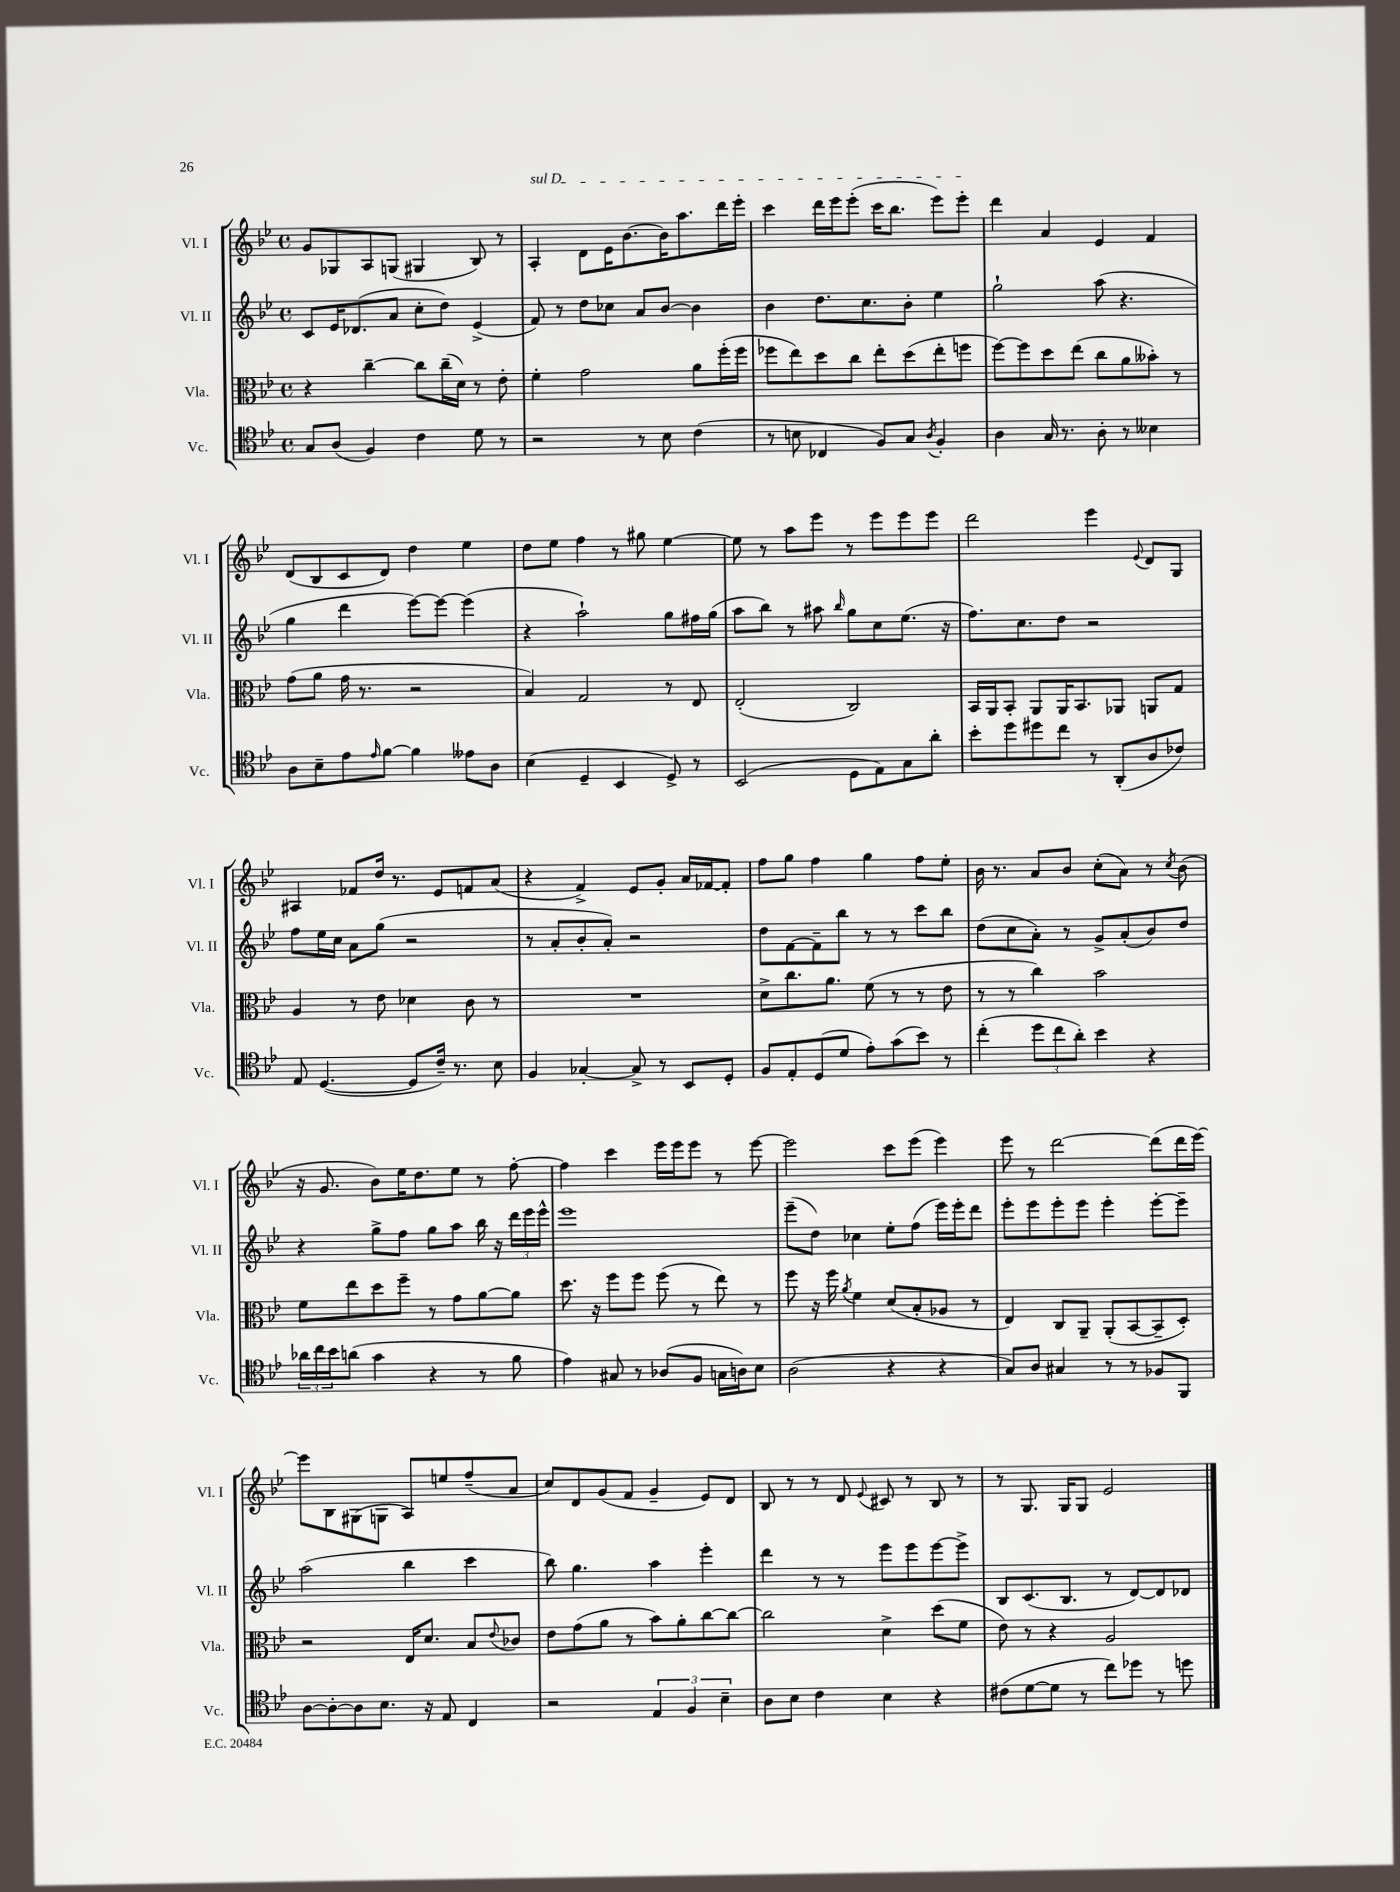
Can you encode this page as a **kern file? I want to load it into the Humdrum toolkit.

**kern	**kern	**kern	**kern
*part4	*part3	*part2	*part1
*staff4	*staff3	*staff2	*staff1
*I"Vc.	*I"Vla.	*I"Vl. II	*I"Vl. I
*I'Vc.	*I'Vla.	*I'Vl. II	*I'Vl. I
*clefC4	*clefC3	*clefG2	*clefG2
*k[b-e-]	*k[b-e-]	*k[b-e-]	*k[b-e-]
*M4/4	*M4/4	*M4/4	*M4/4
*met(c)	*met(c)	*met(c)	*met(c)
=1	=1	=1	=1
8G/L	4r	8c/L	8g/L
(8A/J	.	16e-/K	8G-X/
.	.	(8.d-X/	.
4F/)	[4cc~\	.	8A/
.	.	8a/J	(8Gn/J
4c\	8cc\L]	8cc'\L	4G#X/
.	(16cc~\L	8dd\J)	.
.	16d\JJ)	.	.
8d\	8r	(4e-^/	8B-/)
8r	8e-'\	.	8r
=2	=2	=2	=2
!	!	!	!LO:TX:a:i:t=sul D
2r	4f'\	8f/)	4A'/
.	.	8r	.
.	2g\	8dd\L	8d\L
.	.	8cc-X\J	16e-\K
.	.	.	[8.b-\
8r	.	8a/L	.
8B-\	.	[8b-/J	16b-\K]
.	.	.	8.aa\
(4c\	8a\L	4b-\]	.
.	(16ff'\L	.	16ddd\L
.	16ff\JJ	.	16eee-'\JJ
=3	=3	=3	=3
8r	8ff-X\L	4b-\	4ccc\
8Bn\	8ee-\)	.	.
4C-X/	8dd\	8.dd\L	16ddd\LL
.	.	.	16eee-\J
.	8cc\J	.	(8eee-'\J
.	.	8.cc\	.
8F/L)	8ee-'\L	.	16ccc\KL
.	.	.	8.bb-\J
8G/J	(8dd\	8b-'\J	.
8qA/	.	.	.
4F'/	8ee-'\	4ee-\	8eee-\L)
.	8ffn\J	.	8eee-'\J
=4	=4	=4	=4
4A\	[8ff\L)	2gg`\	4ddd\
.	8ff\]	.	.
16G/	8dd\	.	4a/
8.r	.	.	.
.	(8ee-\J	.	.
8A'\	8cc\L	(8aa\	4e-/
8r	8a\	4.r	.
4B--X\	8b--X'\J)	.	4f/
.	8r	.	.
!!LO:LB:g=z
=5	=5	=5	=5
8A\L	(8g\L	4gg\	(8d/L
8B-~\	8a\J	.	8B-/
8e-\	16g\	4ddd\	8c/
.	8.r	.	.
16qqe-/	.	.	.
[8f\J	.	.	8d/J)
4f\]	2r	[8eee-\L)	4dd\
.	.	8eee-\J_	.
8e--X\L	.	(4eee-\]	4ee-\
8A\J	.	.	.
=6	=6	=6	=6
(4B-\	4B-/)	4r	8dd\L
.	.	.	8ee-\J
4D~/	2G/	2aa`\)	4ff\
4BB-/	.	.	8r
.	.	.	8gg#X\
8D^/)	8r	8gg\L	[4ee-\
8r	8E-/	16ff#X\L	.
.	.	(16gg\JJ	.
=7	=7	=7	=7
(2BB-/	(2E-'/	8aa\L	8ee-\]
.	.	8bb-\J)	8r
.	.	8r	8aa\L
.	.	8aa#X\	8eee-\J
.	.	16qqbb-/	.
8D\L	2C/)	8gg\L	8r
8E-\)	.	8cc\	8eee-\L
8G\	.	(8.ee-\J	8eee-\
8a'\J	.	.	8eee-\J
.	.	16r	.
=8	=8	=8	=8
8b-'\L	16BB-/LL	8.ff\L)	2ddd\
.	16AA/J	.	.
8dd\	8BB-'/J	.	.
.	.	8.cc\	.
8dd#X\	8AA/L	.	.
8cc\J	16AA/K	8dd\J	.
.	8.BB-/	.	.
8r	.	2r	4eee-\
(8AA'/L	8AA-X/J	.	.
.	.	.	8qqe-/
8A/	8AAn/L	.	8d/L
8c-X/J)	8G/J	.	8G/J
!!LO:LB:g=z
=9	=9	=9	=9
8E-/	4A/	8ff\L	4A#X/
([4.D/	.	16ee-\L	.
.	.	16cc\JJ	.
.	8r	8a\L	8f-X/L
.	8e-\	(8gg\J	16dd/Jk
.	.	.	8.r
8D/L]	4d-X\	2r	.
16c~/Jk)	.	.	8e-/L
8.r	.	.	.
.	8c\	.	8fn/
8B-\	8r	.	(8a/J
=10	=10	=10	=10
4F/	1r	8r	4r
.	.	8a'/L	.
[4G-X'/	.	8b-'/	4f^/)
.	.	8a'/J)	.
8G-^/]	.	2r	8e-/L
8r	.	.	8g'/J
8BB-/L	.	.	16a/LL
.	.	.	[16f-X/J
8D'/J	.	.	8f-'/J]
=11	=11	=11	=11
8F/L	8d^\L	8dd\L	8ff\L
8E-'/	8.cc\	[8f\	8gg\J
(8D/	.	8f~\]	4ff\
.	8.a\J	.	.
8d/J	.	8bb-\J	.
8e-'\L)	(8f\	8r	4gg\
(8g\	8r	8r	.
8b-\J)	8r	8ccc\L	8ff\L
8r	8e-\	8bb-\J	8ee-'\J
=12	=12	=12	=12
(4cc'\	8r	(8dd\L	16b-\
.	.	.	8.r
.	8r	8cc\	.
12dd\L	4cc\)	8a'\J)	8a/L
12cc\	.	.	.
.	.	8r	8b-/J
12a'\J)	.	.	.
4b-\	2b-\	8g^/L	(8cc'\L
.	.	(8a'/	8a\J)
4r	.	8b-/)	8r
.	.	.	8qcc/
.	.	8dd/J	(8b-\
!!LO:LB:g=z
=13	=13	=13	=13
24a-X\LL	8f\L	4r	16r
24cc\	.	.	.
.	.	.	8.g/
24b-\J	.	.	.
(8an\J	8ee-\	.	.
4g\	8dd\	8gg^\L	8b-\L)
.	8ff~\J	8ff\J	16ee-\K
.	.	.	8.dd\
4r	8r	8gg\L	.
.	8g\L	8aa\J	8ee-\J
8r	[8a\	16bb-\	8r
.	.	16r	.
8f\	8a\J]	24ddd\LL	[8ff'\
.	.	24eee-\	.
.	.	24eee-^^\JJ	.
=14	=14	=14	=14
4e-\)	8.dd\	1eee-	4ff\]
.	16r	.	.
8G#X/	8ff\L	.	4ccc\
8r	8ff\J	.	.
(8A-X/L	(8ff\	.	16eee-\LL
.	.	.	16eee-\J
8F/J	8r	.	8eee-\J
16Gn\LL	8ee-\)	.	8r
16An\J)	.	.	.
8B-\J	8r	.	[8eee-\
=15	=15	=15	=15
(2A\	8ff\	(8eee-~\L	2eee-\]
.	16r	8dd\J)	.
.	16ff\	.	.
.	8qa/	.	.
.	4f\	4cc-X\	.
4r	(8d/L	8ee-'\L	8ccc\L
.	8B-'/	(8ff\J	(8eee-\J
4r	8A-X/J	16eee-\LL)	4eee-\)
.	.	16eee-'\J	.
.	8r	8ddd\J	.
=16	=16	=16	=16
8G/L)	4E-/)	8eee-'\L	8eee-\
8A/J	.	8eee-\	8r
4G#X/	8C/L	8eee-'\	[2ddd\
.	8AA~/J	8eee-\J	.
8r	(8AA'/L	4eee-'\	.
8r	[8BB-/	.	.
8F-X/L	8BB-~/]	[8eee-'\L	(8ddd\L]
8FF/J	8D'/J)	8eee-~\J]	16ddd\L
.	.	.	[16eee-\JJ)
!!LO:LB:g=z
=17	=17	=17	=17
[8A\L	2r	(2aa\	8eee-\L]
8A'\_	.	.	8B-\
8A\]	.	.	(8G#X\
8.B-\J	.	.	8Gn\J
.	16E-/KL	4bb-\	8A/L)
16r	8.d/J	.	.
8E-/	.	.	8een/
4C/	8B-/L	4ccc\	(8ff~/
.	8qqe-/	.	.
.	8c-X/J	.	8a/J
=18	=18	=18	=18
2r	8e-\L	8bb-\)	8cc/L)
.	(8g\	4.gg\	8d/
.	8a\J	.	(8g/
.	8r	.	8f/J
6E-/	8b-\L)	4aa\	4g~/
.	8a'\	.	.
6F/	.	.	.
.	[8cc\	4eee-'\	8e-/L)
6B-~\	.	.	.
.	8cc\J_	.	8d/J
=19	=19	=19	=19
8A\L	2cc\]	4ddd\	8B-/
8B-\J	.	.	8r
4c\	.	8r	8r
.	.	8r	8d/
.	.	.	8qqe-/
4B-\	4d^\	8eee-\L	8c#X/
.	.	8eee-\	8r
4r	(8dd\L	[8eee-\	8B-/
.	8f\J	8eee-^\J]	8r
=20	=20	=20	=20
(8c#X\L	8e-\)	8B-/L	8r
[8d\	8r	(8.c/	8.G/
8d\J]	4r	.	.
.	.	8.B-/J	16G/KL
8r	.	.	8G/J
8cc\L)	2A/	8r	2e-/
8dd-X\J	.	[8d/L)	.
8r	.	8d/]	.
8ddn\	.	8d-X/J	.
==	==	==	==
*-	*-	*-	*-
